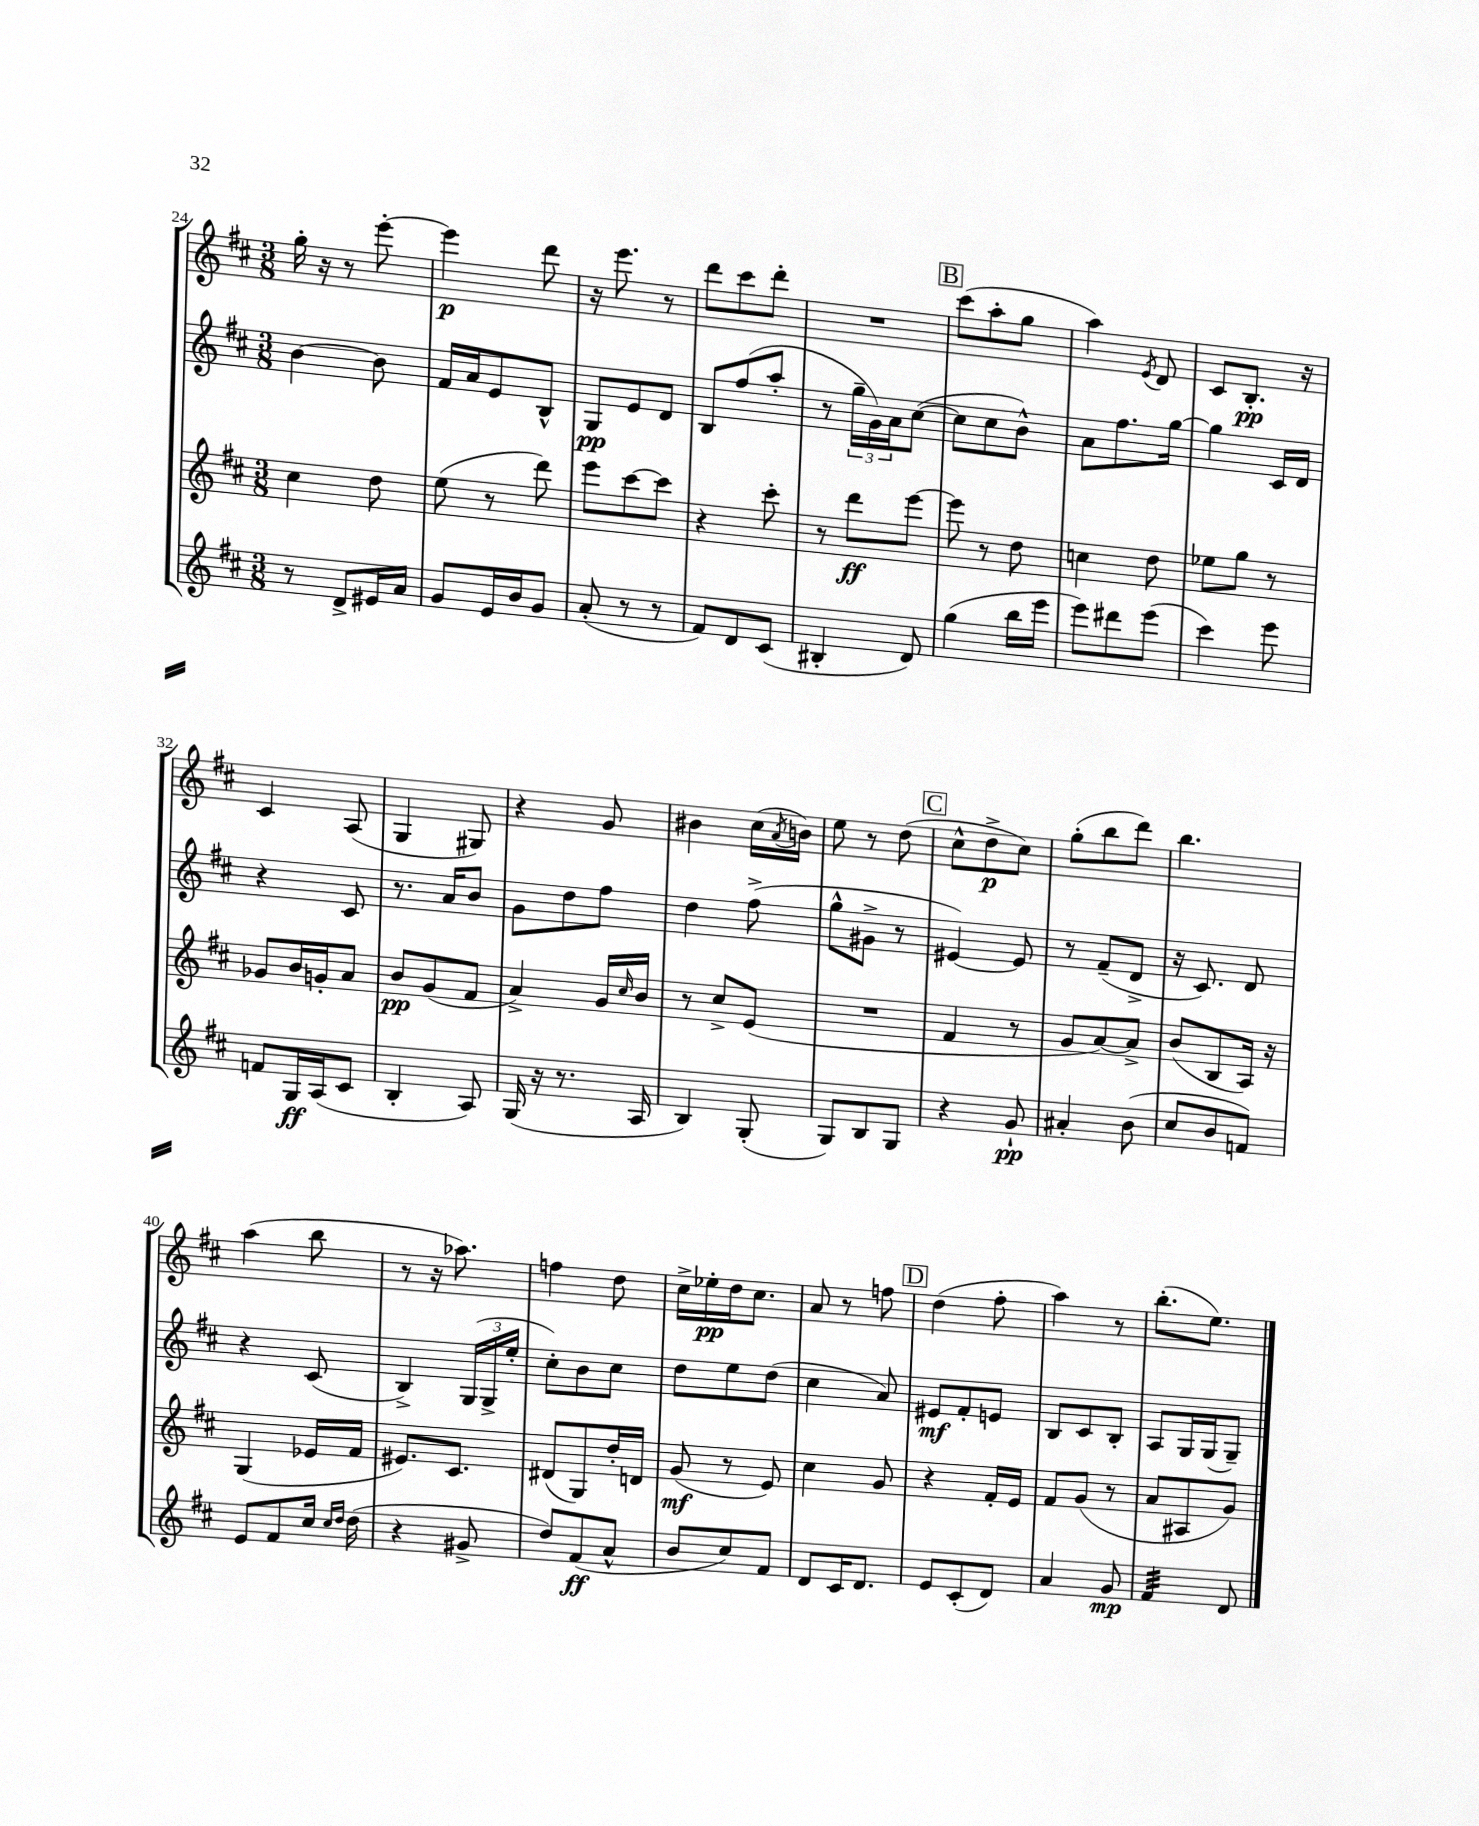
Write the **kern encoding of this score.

**kern	**kern	**kern	**kern
*staff4	*staff3	*staff2	*staff1
*clefG2	*clefG2	*clefG2	*clefG2
*k[f#c#]	*k[f#c#]	*k[f#c#]	*k[f#c#]
*M3/8	*M3/8	*M3/8	*M3/8
8r	4cc#	[4b	16gg'
.	.	.	16r
8d^	.	.	8r
16e#	8dd	8b]	[8eee'
16a	.	.	.
=	=	=	=
8g	(8ee	16f#	4eee]
.	.	16a	.
16e	8r	8e	.
16b	.	.	.
8g	8ddd)	8B^^	8ddd
=	=	=	=
(8a'	8eee	8G	16r
.	.	.	8.eee
8r	[8ccc#	8e	.
8r	8ccc#]	8d	8r
=	=	=	=
8f#)	4r	8B	8ddd
8d	.	(8ff#	8ccc#
(8c#	8ccc#'	8aa'	8ddd'
=	=	=	=
4B#'	8r	8r	4.r
.	8ddd	24gg~	.
.	.	24g)	.
.	.	24a	.
8d)	[8eee	([8cc#	.
=	=	=	=
(4gg	8eee]	8cc#]	(8ccc#
.	8r	8cc#	8aa'
16bb	8dd	8b^^)	8gg
16eee	.	.	.
=	=	=	=
8eee)	4cc	8a	4aa)
8ddd#	.	8.ff#	.
.	.	.	8qe
(8eee	8dd	.	8d
.	.	[16gg	.
=	=	=	=
4ccc#)	8ee-	4gg]	8c#
.	8gg	.	8.B'
8eee	8r	16c#	.
.	.	16d	16r
=	=	=	=
8f	8g-	4r	4c#
16G	16b	.	.
(16A	16g'	.	.
8c#	8a	8c#	(8A
=	=	=	=
4B'	8b	8.r	4G
.	(8g	.	.
.	.	16a	.
8A)	8f#	8b	8G#)
=	=	=	=
(16G	4a^)	8g	4r
16r	.	.	.
8.r	.	8dd	.
.	16g	8ff#	8g
.	16qqcc#	.	.
16A	16b	.	.
=	=	=	=
4B)	8r	4dd	4b#
.	8cc#^	.	.
(8G'	(8e	(8ff#^	(16cc#
.	.	.	8qa
.	.	.	16b)
=	=	=	=
8G)	4.r	8gg^^	8ee
8B	.	8g#^	8r
8G	.	8r	(8dd
=	=	=	=
4r	4f#	[4e#)	8cc#^^
.	.	.	8dd^
8g`	8r	8e#]	8cc#)
=	=	=	=
4a#'	8g	8r	(8gg'
.	[8a)	(8f#~	8bb
(8b	8a^]	8d^	8ddd)
=	=	=	=
8cc#	(8b	16r	4.bb
.	.	8.c#)	.
8b	8B	.	.
8f)	16A)	8d	.
.	16r	.	.
=	=	=	=
8e	(4G	4r	(4aa
8f#	.	.	.
16cc#	16e-	(8c#	8bb
16qqcc#	.	.	.
16qqdd	.	.	.
(16dd	16f#	.	.
=	=	=	=
4r	8.e#)	4B^)	8r
.	.	.	16r
.	8.c#	.	8.aa-)
8g#^	.	(24G	.
.	.	24G^	.
.	.	24ee'	.
=	=	=	=
8dd)	(8d#	8cc#')	4ff
(8f#	8G)	8b	.
8a^^	16dd'	8cc#	8dd
.	16d	.	.
=	=	=	=
8b	(8g	8dd	16cc#^
.	.	.	16ee-'
8cc#)	8r	8ee	16dd
.	.	.	8.cc#
8f#	8e)	(8dd	.
=	=	=	=
8d	4cc#	4cc#	8a
16c#	.	.	8r
8.d	.	.	.
.	8g	8a)	8ff
=	=	=	=
8e	4r	8e#	(4dd
(8c#'	.	8f#'	.
8d)	16f#'	8e	8ff#'
.	16e	.	.
=	=	=	=
4a	8f#	8B	4aa)
.	(8g	8c#	.
8g	8r	8B'	8r
=	=	=	=
4f#	8a	8A	(8.bb'
.	8A#	16G	.
.	.	(16G	8.ee)
8d	8g)	8G~)	.
==	==	==	==
*-	*-	*-	*-
